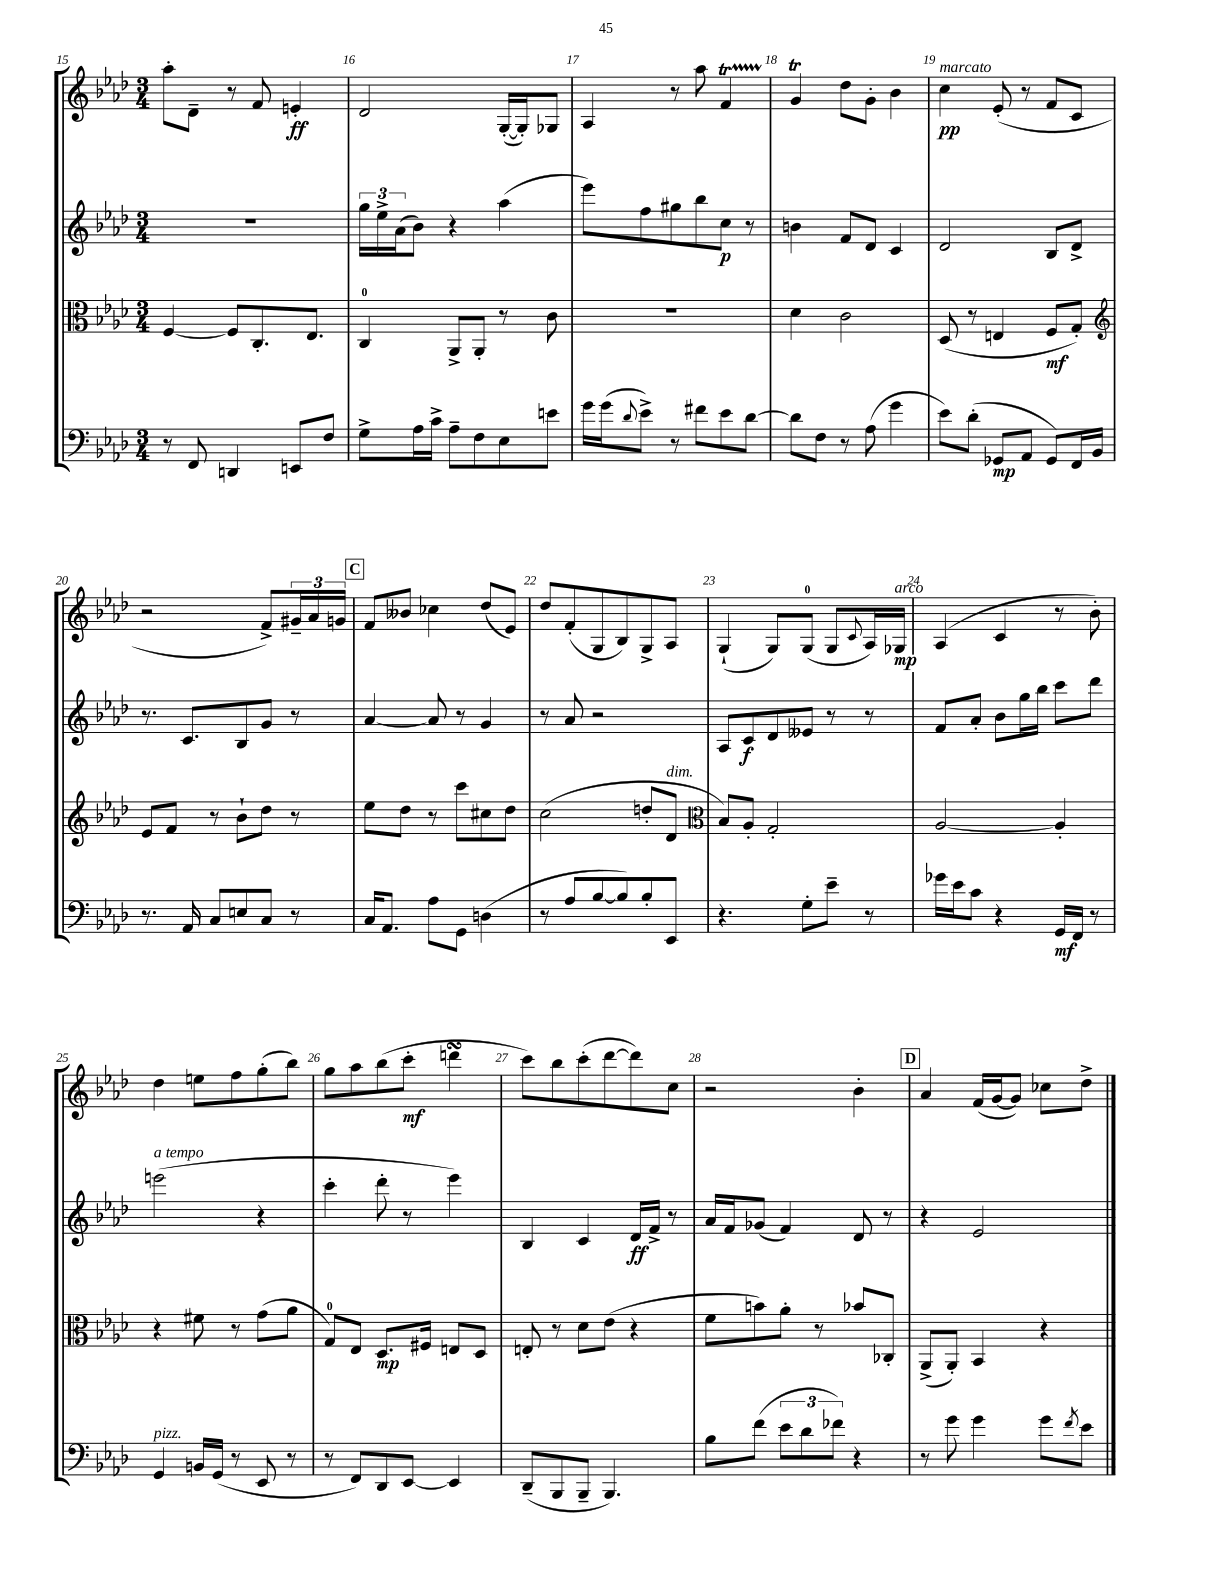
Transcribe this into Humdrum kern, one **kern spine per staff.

**kern	**kern	**kern	**kern
*staff4	*staff3	*staff2	*staff1
*clefF4	*clefC3	*clefG2	*clefG2
*k[b-e-a-d-]	*k[b-e-a-d-]	*k[b-e-a-d-]	*k[b-e-a-d-]
*M3/4	*M3/4	*M3/4	*M3/4
8r	[4F	2.r	8aa-'
8FF	.	.	8d-~
4DD	8F]	.	8r
.	8.C'	.	8f
8EE	.	.	4e'
.	8.E-	.	.
8F	.	.	.
=	=	=	=
8G^	4C	24gg	2d-
.	.	24ee-^	.
.	.	(24a-	.
16A-	.	8b-)	.
16c^	.	.	.
8A-~	8AA-^	4r	.
8F	8AA-'	.	.
8E-	8r	(4aa-	([16G'
.	.	.	16G'])
8e	8c	.	8G-
=	=	=	=
16g	2.r	8eee-)	4A-
(16g	.	.	.
8qqd-	.	.	.
8e-^)	.	8ff	.
8r	.	8gg#	8r
8f#	.	8bb-	8aa-
8e-	.	8cc	4f
[8d-	.	8r	.
=	=	=	=
8d-]	4d-	4b	4g
8F	.	.	.
8r	2c	8f	8dd-
(8A-	.	8d-	8g'
4g	.	4c	4b-
=	=	=	=
8e-)	(8D-	2d-	4cc
(8d-'	8r	.	.
8GG-	4E	.	(8e-'
8AA-	.	.	8r
8GG-)	8F	8B-	8f
16FF	8G')	8d-^	8c
16BB-	.	.	.
=	=	=	=
*	*clefG2	*	*
8.r	8e-	8.r	2r
.	8f	.	.
16AA-	.	8.c	.
8C	8r	.	.
8E	8b-`	8B-	.
8C	8dd-	8g	8f^)
8r	8r	8r	24g#~
.	.	.	24a-
.	.	.	24g
=	=	=	=
16C	8ee-	[4a-	8f
8.AA-	.	.	.
.	8dd-	.	8b--
8A-	8r	8a-]	4cc-
8GG	8ccc	8r	.
(4D	8cc#	4g	(8dd-
.	8dd-	.	8e-)
=	=	=	=
8r	(2cc	8r	8dd-
8A-	.	8a-	(8f'
[8B-	.	2r	8G
8B-])	.	.	8B-)
8B-'	8dd'	.	8G^
8EE-	8d-	.	8A-
=	=	=	=
*	*clefC3	*	*
4.r	8B-)	8A-	(4G`
.	8A-'	8c	.
.	2G'	8d-	8G)
8G'	.	8e--	(8G
8e-~	.	8r	8G
.	.	.	8qqc
8r	.	8r	16A-)
.	.	.	16G-
=	=	=	=
16g-	[2A-	8f	(4A-
16e-	.	.	.
8c	.	8a-'	.
4r	.	8b-	4c
.	.	16gg	.
.	.	16bb-	.
16GG	4A-']	8ccc	8r
16FF	.	.	.
8r	.	8ddd-	8b-')
=	=	=	=
4GG	4r	(2eee	4dd-
16BB	8f#	.	8ee
(16GG	.	.	.
8r	8r	.	8ff
8EE-	(8g	4r	(8gg'
8r	8a-	.	8bb-)
=	=	=	=
8r	8G)	4ccc'	8gg
8FF)	8E-	.	8aa-
8DD-	8.D-	8ddd-'	(8bb-
[8EE-	.	8r	8ccc'
.	16F#	.	.
4EE-]	8E	4eee-)	4ddd
.	8D-	.	.
=	=	=	=
(8DD-~	8E'	4B-	8ccc)
8BBB-	8r	.	8bb-
8BBB-~	8d-	4c	(8ccc'
4.BBB-)	(8e-	.	[8ddd-
.	4r	16d-	8ddd-])
.	.	16f^	.
.	.	8r	8cc
=	=	=	=
8B-	8f	16a-	2r
.	.	16f	.
(8f	8b)	(8g-	.
12e-	8a-'	4f)	.
12d-	.	.	.
.	8r	.	.
12f-)	.	.	.
4r	8b-	8d-	4b-'
.	8C-'	8r	.
=	=	=	=
8r	(8AA-^	4r	4a-
8g	8AA-')	.	.
4g	4BB-	2e-	(16f
.	.	.	[16g
.	.	.	8g])
8g	4r	.	8cc-
8qf	.	.	.
8e-	.	.	8dd-^
==	==	==	==
*-	*-	*-	*-
